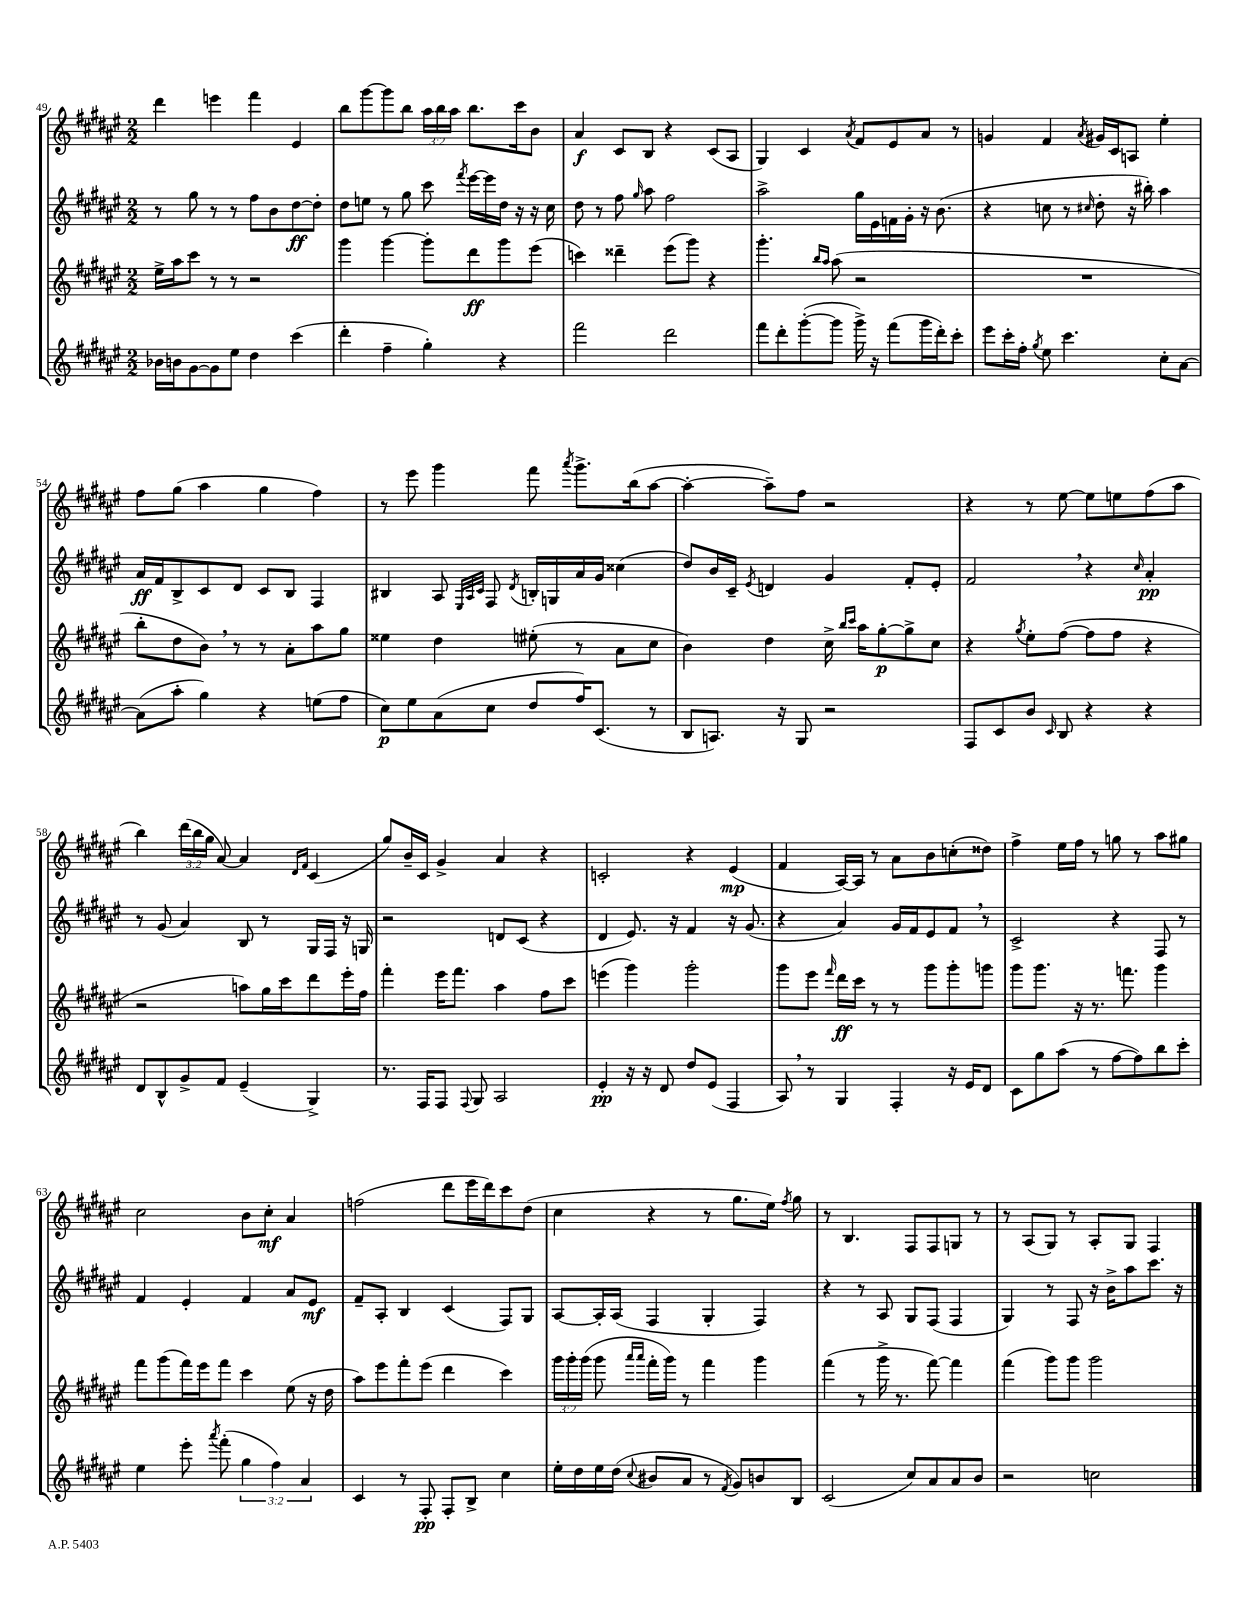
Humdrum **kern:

**kern	**dynam	**kern	**dynam	**kern	**dynam	**kern	**dynam
*part4	*part4	*part3	*part3	*part2	*part2	*part1	*part1
*staff4	*staff4	*staff3	*staff3	*staff2	*staff2	*staff1	*staff1
*clefG2	*	*clefG2	*	*clefG2	*	*clefG2	*
*k[f#c#g#d#a#e#]	*	*k[f#c#g#d#a#e#]	*	*k[f#c#g#d#a#e#]	*	*k[f#c#g#d#a#e#]	*
*M2/2	*	*M2/2	*	*M2/2	*	*M2/2	*
=49	=49	=49	=49	=49	=49	=49	=49
16b-X\LL	.	16ee#^\LL	.	8r	.	4ddd#\	.
16bn\J	.	16aa#\J	.	.	.	.	.
[8g#\	.	8ccc#\J	.	8gg#\	.	.	.
8g#\]	.	8r	.	8r	.	4eeen\	.
8ee#\J	.	8r	.	8r	.	.	.
4dd#\	.	2r	.	8ff#\L	.	4fff#\	.
.	.	.	.	8b\	.	.	.
(4ccc#\	.	.	.	[8dd#\	ff	4e#/	.
.	.	.	.	8dd#'\J]	.	.	.
=50	=50	=50	=50	=50	=50	=50	=50
4ddd#'\	.	4ggg#\	.	8dd#\L	.	8bb\L	.
.	.	.	.	8een\J	.	[8ggg#\	.
4ff#~\	.	[4ggg#\	.	8r	.	8ggg#\]	.
.	.	.	.	8gg#\	.	8bb\J	.
4gg#'\)	.	8ggg#'\L]	.	8ccc#\	.	24aa#\LL	.
.	.	.	.	.	.	24bb\	.
.	.	.	.	.	.	24aa#\JJ	.
.	.	.	.	8qfff#/	.	.	.
.	.	8ddd#\	ff	[16eee#\LL	.	8.bb\L	.
.	.	.	.	16eee#\]	.	.	.
4r	.	8ggg#\	.	16dd#\JJ	.	.	.
.	.	.	.	16r	.	16ccc#\k	.
.	.	(8eee#\J	.	16r	.	8b\J	.
.	.	.	.	16cc#\	.	.	.
=51	=51	=51	=51	=51	=51	=51	=51
2fff#\	.	4cccn\)	.	8dd#\	.	4a#/	f
.	.	.	.	8r	.	.	.
.	.	4ddd##X~\	.	8ff#\	.	8c#/L	.
.	.	.	.	16qqgg#/	.	.	.
.	.	.	.	8aa#\	.	8B/J	.
2ddd#\	.	(8eee#\L	.	2ff#\	.	4r	.
.	.	8ggg#\J)	.	.	.	.	.
.	.	4r	.	.	.	(8c#/L	.
.	.	.	.	.	.	8A#/J	.
=52	=52	=52	=52	=52	=52	=52	=52
8fff#\L	.	4.ggg#'\	.	2aa#^\	.	4G#/)	.
8ddd#'\	.	.	.	.	.	.	.
([8ggg#'\	.	.	.	.	.	4c#/	.
.	.	16qqbb/LL	.	.	.	.	.
.	.	16qqaa#/JJ	.	.	.	.	.
8ggg#\J]	.	(8aa#\	.	.	.	.	.
.	.	.	.	.	.	8qa#/	.
16ggg#^\)	.	2r	.	16gg#\LL	.	8f#/L	.
16r	.	.	.	16e#\	.	.	.
(8fff#\L	.	.	.	16fn\	.	8e#/	.
.	.	.	.	16g#'\JJ	.	.	.
16ggg#\L	.	.	.	16r	.	8a#/J	.
16ddd#'\J)	.	.	.	(8.b\	.	.	.
8ccc#'\J	.	.	.	.	.	8r	.
=53	=53	=53	=53	=53	=53	=53	=53
8eee#\L	.	1r	.	4r	.	4gn/	.
16ccc#'\L	.	.	.	.	.	.	.
16ff#'\JJ	.	.	.	.	.	.	.
8qgg#/	.	.	.	.	.	.	.
8ee#\	.	.	.	8ccn\	.	4f#/	.
4.ccc#\	.	.	.	8r	.	.	.
.	.	.	.	16qqcc#X/	.	8qa#/	.
.	.	.	.	8dd#'\	.	16g#X/LL	.
.	.	.	.	.	.	16c#/J	.
.	.	.	.	16r	.	8An/J	.
.	.	.	.	16bb#X'\)	.	.	.
8cc#'\L	.	.	.	4aa#\	.	4ee#'\	.
[8a#\J	.	.	.	.	.	.	.
!!LO:LB:g=z
=54	=54	=54	=54	=54	=54	=54	=54
(8a#\L]	.	8bb'\L	.	16a#/LL	ff	8ff#\L	.
.	.	.	.	16f#/J	.	.	.
8aa#'\J	.	8dd#\	.	8B^/	.	(8gg#\J	.
4gg#\)	.	8b,\J)	.	8c#/	.	4aa#\	.
.	.	8r	.	8d#/J	.	.	.
4r	.	8r	.	8c#/L	.	4gg#\	.
.	.	8a#'\L	.	8B/J	.	.	.
(8een\L	.	8aa#\	.	4F#/	.	4ff#\)	.
8ff#\J	.	8gg#\J	.	.	.	.	.
=55	=55	=55	=55	=55	=55	=55	=55
8cc#\L)	p	4ee##X\	.	4B#X/	.	8r	.
8ee#\	.	.	.	.	.	8eee#\	.
(8a#\	.	4dd#\	.	8A#/	.	4ggg#\	.
.	.	.	.	32qqE#/LLL	.	.	.
.	.	.	.	32qqA#/	.	.	.
.	.	.	.	32qqc#/JJJ	.	.	.
8cc#\J	.	.	.	8F#/	.	.	.
.	.	.	.	8qd#/	.	.	.
8dd#/L	.	(8ee#X'\	.	16Bn'/LL	.	8fff#\	.
.	.	.	.	16Gn/	.	.	.
.	.	.	.	.	.	8qaaa#/	.
16ff#/K)	.	8r	.	16a#/	.	8.ggg#^\L	.
(8.c#/J	.	.	.	16g#/JJ	.	.	.
.	.	8a#\L	.	(4cc##X\	.	.	.
.	.	.	.	.	.	(16bb\k	.
8r	.	8cc#\J	.	.	.	[8aa#\J	.
=56	=56	=56	=56	=56	=56	=56	=56
8B/L	.	4b\)	.	8dd#/L)	.	4aa#'\_	.
8.An/J)	.	.	.	16b/L	.	.	.
.	.	.	.	16c#~/JJ	.	.	.
.	.	.	.	8qe#/	.	.	.
.	.	4dd#\	.	4dn/	.	8aa#~\L])	.
16r	.	.	.	.	.	.	.
8G#/	.	.	.	.	.	8ff#\J	.
2r	.	16cc#^\	.	4g#/	.	2r	.
.	.	16qqbb/LL	.	.	.	.	.
.	.	16qqccc#/JJ	.	.	.	.	.
.	.	16aa#\KL	.	.	.	.	.
.	.	[8gg#'\	p	.	.	.	.
.	.	8gg#^\]	.	8f#'/L	.	.	.
.	.	8cc#\J	.	8e#'/J	.	.	.
=57	=57	=57	=57	=57	=57	=57	=57
8F#/L	.	4r	.	2f#,/	.	4r	.
8c#/	.	.	.	.	.	.	.
.	.	8qgg#/	.	.	.	.	.
8b/J	.	8ee#'\L	.	.	.	8r	.
16qqc#/	.	.	.	.	.	.	.
8B/	.	([8ff#\J	.	.	.	[8ee#\	.
4r	.	8ff#\L]	.	4r	.	8ee#\L]	.
.	.	8ff#\J	.	.	.	8een\	.
.	.	.	.	16qqcc#/	.	.	.
4r	.	4r	.	4a#'/	pp	(8ff#\	.
.	.	.	.	.	.	8aa#\J	.
!!LO:LB:g=z
=58	=58	=58	=58	=58	=58	=58	=58
8d#/L	.	2r	.	8r	.	4bb\)	.
8B^^/	.	.	.	(8g#/	.	.	.
8g#^/	.	.	.	4a#/)	.	(24ddd#\LL	.
.	.	.	.	.	.	24bb\	.
.	.	.	.	.	.	24gg#\JJ	.
8f#/J	.	.	.	.	.	[8a#/)	.
(4e#~/	.	8aan\L)	.	8B/	.	4a#/]	.
.	.	16gg#\L	.	8r	.	.	.
.	.	16ccc#\J	.	.	.	.	.
.	.	.	.	.	.	16qqd#/LL	.
.	.	.	.	.	.	16qqf#/JJ	.
4G#^/)	.	8ddd#\	.	16G#/LL	.	(4c#/	.
.	.	.	.	16F#/JJ	.	.	.
.	.	16eee#'\L	.	16r	.	.	.
.	.	16ff#\JJ	.	16Gn/	.	.	.
=59	=59	=59	=59	=59	=59	=59	=59
8.r	.	4fff#'\	.	2r	.	8gg#/L)	.
.	.	.	.	.	.	16b~/L	.
16F#/KL	.	.	.	.	.	16c#/JJ	.
8F#/J	.	16eee#\KL	.	.	.	4g#^/	.
.	.	8.fff#\J	.	.	.	.	.
8qqF#/	.	.	.	.	.	.	.
8G#/	.	.	.	.	.	.	.
2A#/	.	4aa#\	.	8dn/L	.	4a#/	.
.	.	.	.	(8c#/J	.	.	.
.	.	8ff#\L	.	4r	.	4r	.
.	.	8ccc#\J	.	.	.	.	.
=60	=60	=60	=60	=60	=60	=60	=60
4e#'/	pp	(4eeen\	.	4d#/	.	2cn'/	.
16r	.	4ggg#\)	.	8.e#/)	.	.	.
16r	.	.	.	.	.	.	.
8d#/	.	.	.	.	.	.	.
.	.	.	.	16r	.	.	.
8dd#/L	.	2ggg#'\	.	4f#/	.	4r	.
(8e#/J	.	.	.	.	.	.	.
4F#/	.	.	.	16r	.	(4e#/	mp
.	.	.	.	(8.g#/	.	.	.
=61	=61	=61	=61	=61	=61	=61	=61
8A#,/)	.	8ggg#\L	.	4r	.	4f#/	.
8r	.	8eee#\J	.	.	.	.	.
.	.	16qqfff#/	.	.	.	.	.
4G#/	.	16ddd#\LL	ff	4a#/)	.	[16A#/LL)	.
.	.	16ccc#\JJ	.	.	.	16A#/JJ]	.
.	.	8r	.	.	.	8r	.
4F#'/	.	8r	.	16g#/LL	.	8a#\L	.
.	.	.	.	16f#/J	.	.	.
.	.	8ggg#\L	.	8e#/	.	8b\	.
16r	.	8ggg#'\	.	8f#,/J	.	(8ccn'\	.
16e#/KL	.	.	.	.	.	.	.
8d#/J	.	8gggn\J	.	8r	.	8dd##X\J)	.
=62	=62	=62	=62	=62	=62	=62	=62
8c#\L	.	8ggg#\L	.	2c#^/	.	4ff#^\	.
8gg#\	.	8.ggg#\J	.	.	.	.	.
(8aa#\J	.	.	.	.	.	16ee#\LL	.
.	.	16r	.	.	.	16ff#\JJ	.
8r	.	8.r	.	.	.	8r	.
[8ff#\L	.	.	.	4r	.	8ggn\	.
.	.	8.fffn\	.	.	.	.	.
8ff#\])	.	.	.	.	.	8r	.
8bb\	.	4ggg#\	.	8F#/	.	8aa#\L	.
8ccc#'\J	.	.	.	8r	.	8gg#X\J	.
!!LO:LB:g=z
=63	=63	=63	=63	=63	=63	=63	=63
4ee#\	.	8fff#\L	.	4f#/	.	2cc#\	.
.	.	(8ggg#\	.	.	.	.	.
8eee#'\	.	16fff#\L)	.	4e#'/	.	.	.
.	.	16eee#\J	.	.	.	.	.
8qaaa#/	.	.	.	.	.	.	.
(8fff#'\	.	8fff#\J	.	.	.	.	.
6gg#\	.	4ccc#\	.	4f#/	.	8b\L	.
.	.	.	.	.	.	8cc#'\J	mf
6ff#\)	.	.	.	.	.	.	.
.	.	(8ee#\	.	8a#/L	.	4a#/	.
6a#/	.	.	.	.	.	.	.
.	.	16r	.	8e#/J	mf	.	.
.	.	16dd#\	.	.	.	.	.
=64	=64	=64	=64	=64	=64	=64	=64
4c#/	.	8aa#\L)	.	8f#~/L	.	(2ffn\	.
.	.	8eee#\	.	8A#'/J	.	.	.
8r	.	8fff#'\	.	4B/	.	.	.
8F#'/	pp	(8eee#\J	.	.	.	.	.
8F#'/L	.	4ddd#\	.	(4c#/	.	8ddd#\L	.
8B^/J	.	.	.	.	.	16eee#\L	.
.	.	.	.	.	.	16ddd#\J)	.
4cc#\	.	4ccc#\)	.	8F#/L)	.	8ccc#\	.
.	.	.	.	8G#/J	.	(8dd#\J	.
=65	=65	=65	=65	=65	=65	=65	=65
16ee#'\LL	.	24ggg#\LL	.	[8A#/L	.	4cc#\	.
.	.	24ggg#'\	.	.	.	.	.
16dd#\	.	.	.	.	.	.	.
.	.	(24ggg#\JJ	.	.	.	.	.
16ee#\	.	8ggg#\	.	16A#'/L]	.	.	.
(16dd#\JJ	.	.	.	(16A#/JJ	.	.	.
.	.	16qqaaa#/LL	.	.	.	.	.
8qqcc#/	.	16qqaaa#/JJ	.	.	.	.	.
8b#X/L	.	16fff#'\LL	.	4F#/	.	4r	.
.	.	16ggg#\JJ)	.	.	.	.	.
8a#/J	.	8r	.	.	.	.	.
8r	.	4fff#\	.	4G#'/	.	8r	.
8qf#/	.	.	.	.	.	.	.
8g#/L)	.	.	.	.	.	8.gg#\L	.
8bn/	.	4ggg#\	.	4F#/)	.	.	.
.	.	.	.	.	.	16ee#\Jk)	.
.	.	.	.	.	.	8qff#/	.
8B/J	.	.	.	.	.	8gg#\	.
=66	=66	=66	=66	=66	=66	=66	=66
(2c#/	.	(4fff#\	.	4r	.	8r	.
.	.	.	.	.	.	4.B/	.
.	.	8r	.	8r	.	.	.
.	.	16ggg#^\	.	8A#/	.	.	.
.	.	8.r	.	.	.	.	.
8cc#/L)	.	.	.	8G#/L	.	8F#/L	.
8a#/	.	[8fff#\)	.	(8F#/J	.	8F#/	.
8a#/	.	4fff#\]	.	4F#/	.	8Gn/J	.
8b/J	.	.	.	.	.	8r	.
=67	=67	=67	=67	=67	=67	=67	=67
2r	.	(4fff#\	.	4G#/)	.	8r	.
.	.	.	.	.	.	(8A#/L	.
.	.	8ggg#\L)	.	8r	.	8G#/J)	.
.	.	8ggg#\J	.	8F#/	.	8r	.
2ccn\	.	2ggg#\	.	16r	.	8A#'/L	.
.	.	.	.	16b^\KL	.	.	.
.	.	.	.	8aa#\	.	8G#/J	.
.	.	.	.	8.ccc#\J	.	4F#/	.
.	.	.	.	16r	.	.	.
==	==	==	==	==	==	==	==
*-	*-	*-	*-	*-	*-	*-	*-
